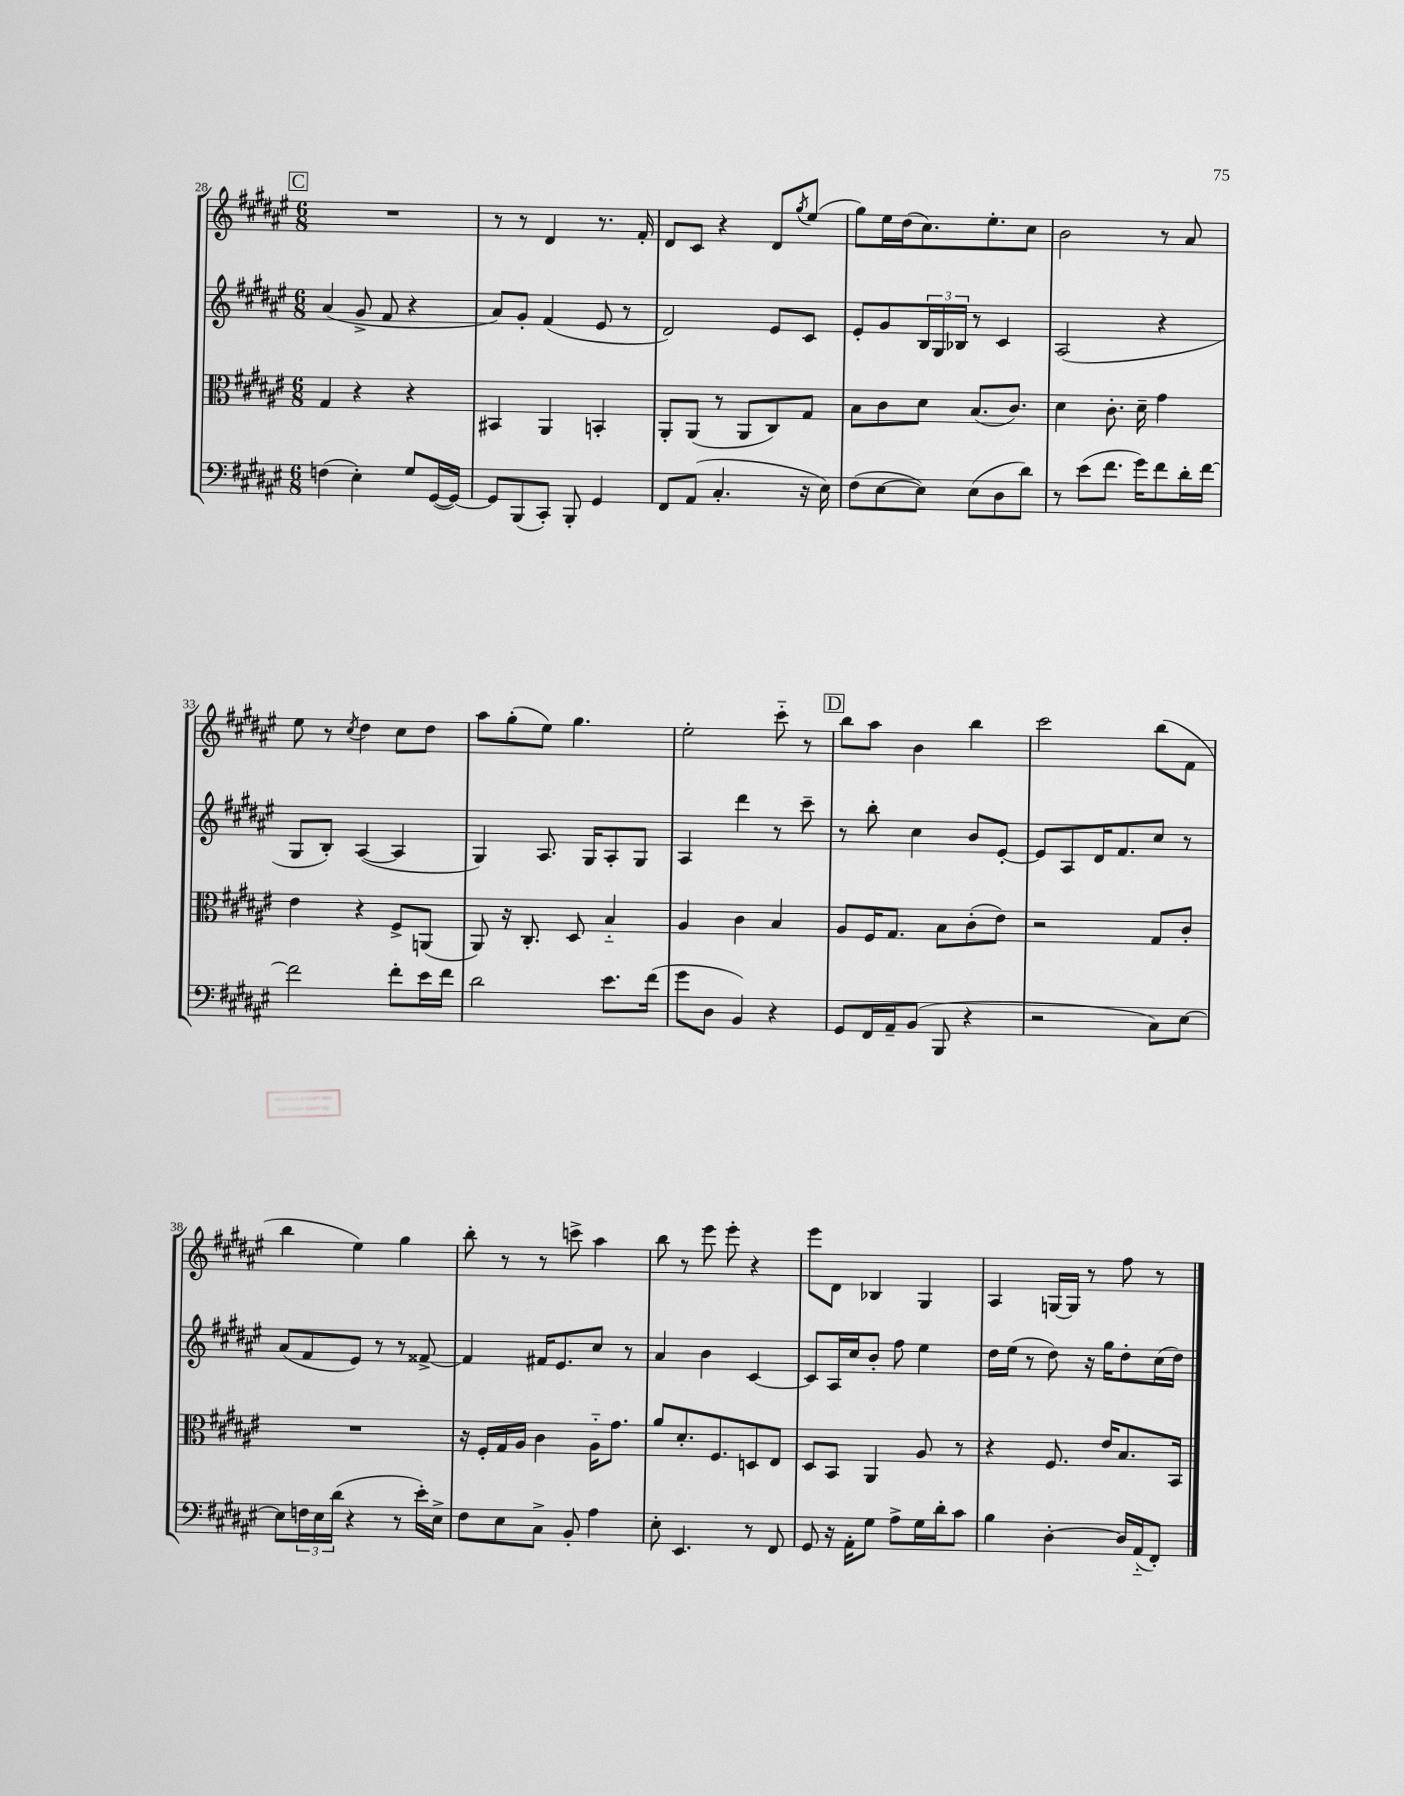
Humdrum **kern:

**kern	**kern	**kern	**kern
*staff4	*staff3	*staff2	*staff1
*clefF4	*clefC3	*clefG2	*clefG2
*k[f#c#g#d#a#e#]	*k[f#c#g#d#a#e#]	*k[f#c#g#d#a#e#]	*k[f#c#g#d#a#e#]
*M6/8	*M6/8	*M6/8	*M6/8
(4F	4G#	(4a#	2.r
4E#')	4r	8g#^	.
.	.	8f#	.
8G#	4r	4r	.
([16GG#	.	.	.
16GG#_)	.	.	.
=	=	=	=
8GG#]	4BB#	8a#)	8r
(8BBB	.	8g#'	8r
8CC#')	4AA#	(4f#	4d#
8BBB'	.	.	.
4GG#	4BB'	8e#	8.r
.	.	8r	.
.	.	.	16f#'
=	=	=	=
8FF#	8AA#'	2d#)	8d#
(8AA#	(8AA#	.	8c#
4.C#'	8r	.	4r
.	8AA#	.	.
.	8C#)	8e#	8d#
.	.	.	8qgg#
16r	8G#	8c#	(8ee#
16E#)	.	.	.
=	=	=	=
(8F#	8B	8e#'	8gg#)
[8E#	8c#	8g#	16ee#
.	.	.	(16dd#
8E#])	8d#	24B	8.cc#)
.	.	24G#	.
.	.	24B-	.
(8E#	(8.B	8r	.
.	.	.	8.ee#'
8D#	.	4c#	.
.	8.c#)	.	.
8d#)	.	.	8cc#
=	=	=	=
8r	4d#	(2A#	2b
(8e#	.	.	.
8.f#	8.c#'	.	.
16g#)	16d#~	.	.
8f#	4g#	4r	8r
16d#'	.	.	8a#
[16f#	.	.	.
=	=	=	=
2f#]	4e#	8G#	8ee#
.	.	8B')	8r
.	.	.	8qcc#
.	4r	([4A#	4dd#
8f#'	8F#^	4A#]	8cc#
16e#	(8AA	.	8dd#
16f#	.	.	.
=	=	=	=
2d#	8AA#)	4G#)	8aa#
.	16r	.	(8gg#'
.	8.C#'	.	.
.	.	8.A#	8ee#)
.	8D#	.	4.gg#
.	.	16G#	.
8.e#	4B'~	8A#'	.
.	.	8G#	.
(16f#	.	.	.
=	=	=	=
8g#	4A#	4A#	2ee#'
8D#	.	.	.
4BB)	4c#	4ddd#	.
4r	4B	8r	8ccc#'~
.	.	8ccc#~	8r
=	=	=	=
8GG#	8A#	8r	8bb
16FF#	16F#	8bb'	8aa#
16AA#~	8.G#	.	.
(8BB	.	4cc#	4b
8BBB	8B	.	.
4r	(8c#'	8b	4bb
.	8e#)	[8e#'	.
=	=	=	=
2r	2r	8e#]	2ccc#
.	.	8A#	.
.	.	16d#	.
.	.	8.f#	.
8C#)	8G#	8cc#	(8bb
[8E#	8c#'	8r	8f#
=	=	=	=
8E#]	2.r	(8a#	4bb
24F	.	8f#	.
24E#	.	.	.
(24d#	.	.	.
4r	.	8e#)	4ee#)
.	.	8r	.
8r	.	8r	4gg#
16e#')	.	[8f##^	.
16E#^	.	.	.
=	=	=	=
8F#	16r	4f##]	8bb'
.	16F#'	.	.
8E#	16G#	.	8r
.	16A#	.	.
8C#^	4c#	16f#	8r
.	.	8.e#	.
8BB'	.	.	8ccc^
4A#	16A#'~	8cc#	4aa#
.	8.g#	.	.
.	.	8r	.
=	=	=	=
8E#'	8a#	4a#	8bb
4.EE#	8.d#'	.	8r
.	.	4b	8eee#
.	8.F#	.	.
.	.	.	8eee#'
8r	8D	[4c#	4r
8FF#	8E#	.	.
=	=	=	=
8GG#	8D#	8c#]	8eee#
16r	8BB	16A#	8d#
16AA#'	.	16cc#	.
8G#	4AA#	8b'	4B-
8A#^	.	8ff#	.
16G#	8A#	4ee#	4G#
16d#'	.	.	.
8c#	8r	.	.
=	=	=	=
4B	4r	16dd#	4A#
.	.	(16ee#	.
.	.	8r	.
[4D#'	8.F#	8dd#)	[16G
.	.	.	16G]
.	.	16r	8r
.	16e#	16gg#	.
16D#]	8.B	8dd#'	8ff#
(16AA#'~	.	.	.
8FF#')	.	(16cc#	8r
.	16BB	16dd#)	.
==	==	==	==
*-	*-	*-	*-
